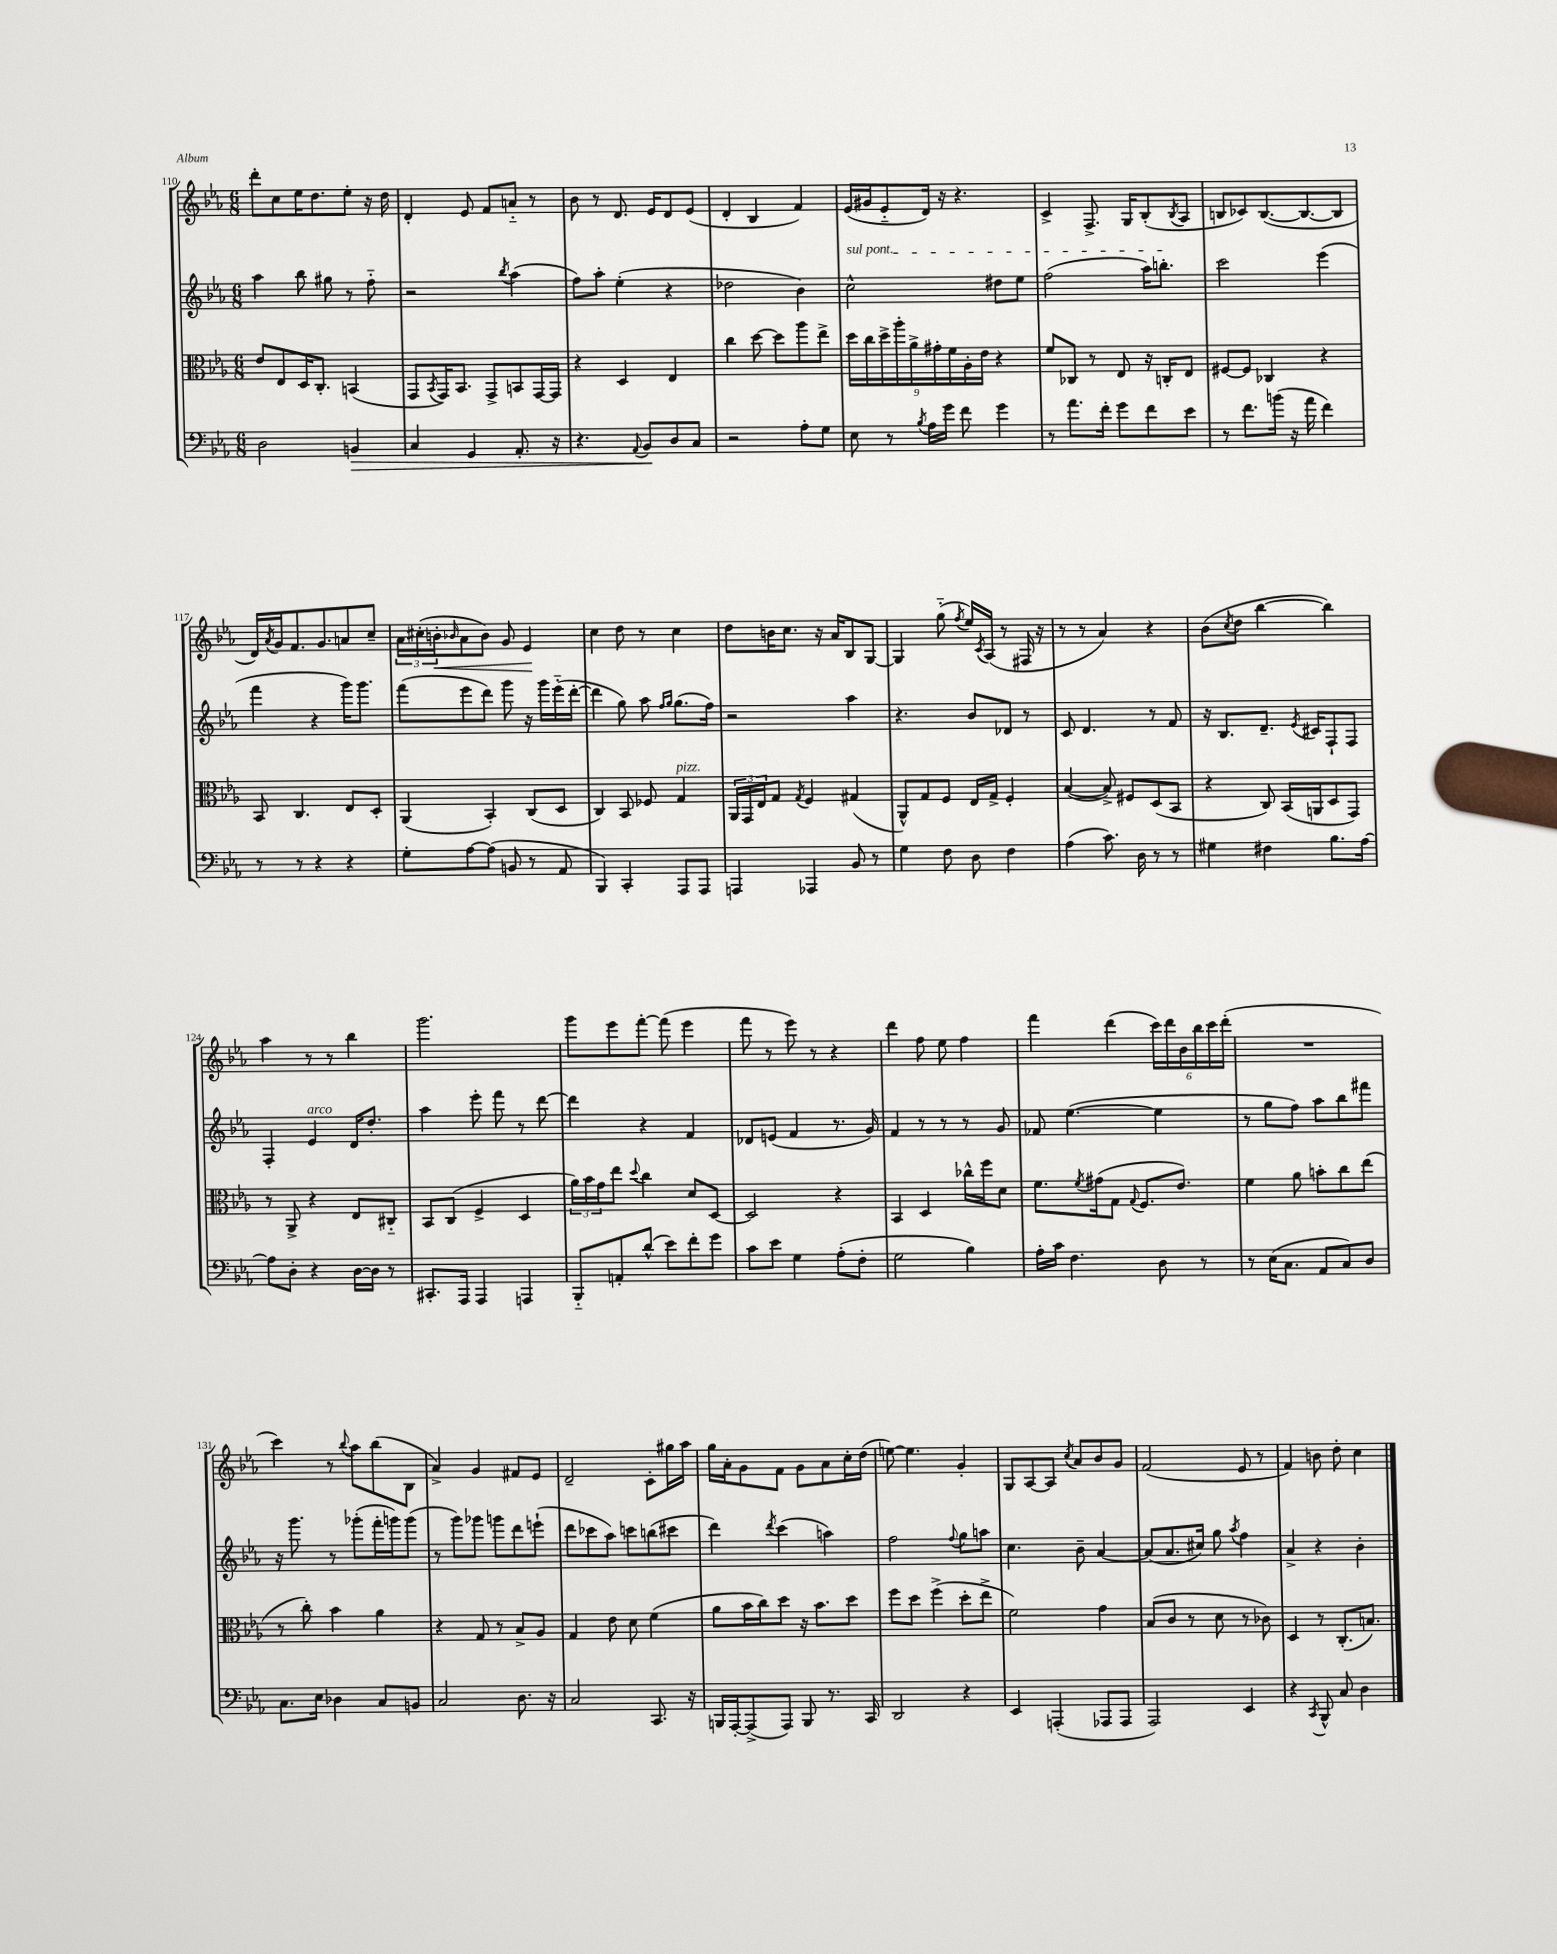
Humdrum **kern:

**kern	**kern	**kern	**kern
*staff4	*staff3	*staff2	*staff1
*clefF4	*clefC3	*clefG2	*clefG2
*k[b-e-a-]	*k[b-e-a-]	*k[b-e-a-]	*k[b-e-a-]
*M6/8	*M6/8	*M6/8	*M6/8
2D	8e-	4aa-	8ddd'
.	8E-	.	8cc
.	16D	8bb-	16ee-
.	8.C'	.	8.dd
.	.	8gg#	.
4BB	(4BB	8r	8ee-'
.	.	8ff'~	16r
.	.	.	16dd
=	=	=	=
4C	8GG	2r	4d'
.	8qBB-	.	.
.	16GG)	.	.
.	8.BB-	.	.
4GG	.	.	8e-
.	8GG^	.	8f
.	.	8qbb-	.
8.AA-'	8BB	(4aa-	8a'~
.	[16GG	.	8r
16r	16GG]	.	.
=	=	=	=
4.r	4r	8ff)	8b-
.	.	8aa-'	8r
.	4D	(4ee-'	8.d
8qqAA-	.	.	.
8BB-	.	.	.
.	.	.	16e-
8D	4E-	4r	8d
8C	.	.	(8e-
=	=	=	=
2r	4cc	2dd-	4d'
.	[8dd	.	4B-
.	8dd]	.	.
8A-'	8aa-	4b-)	4f)
8G	8ee-^	.	.
=	=	=	=
8E-	18dd	2cc^^	(16e-
.	18cc	.	.
.	.	.	16g#
.	18dd^	.	.
8r	.	.	8e-'~
.	18aa-'	.	.
.	18a-^	.	.
8qB-	.	.	.
16A-	.	.	16d)
.	18g#'	.	.
16g	.	.	16r
.	18f	.	.
8f	.	.	4.r
.	18A-'	.	.
.	18e-	.	.
4g	4r	8dd#	.
.	.	8ee-	.
=	=	=	=
8r	8f	(2ff	4c^
8.a-	8C-	.	.
.	8r	.	8.F^
16f'	.	.	.
8g	8E-	.	.
.	.	.	16G
8f	16r	16aa-)	(8B-'
.	16C'	8.bb'	.
.	.	.	8qB-
8e-	8E-	.	8A-
=	=	=	=
8r	[8F#	2ccc	8B
8.f	8F#]	.	8c-)
.	4C-	.	([8.B
(16b	.	.	.
16r	.	.	.
16a-	.	.	8.B_
4f)	4r	(4eee-	.
.	.	.	8B]
=	=	=	=
8r	8BB-	4fff	16d)
.	.	.	8qa-
.	.	.	16g
8r	4.C	.	8.f
4r	.	4r	.
.	.	.	8.g
4r	8E-	16ggg)	8a
.	.	8.ggg	.
.	8D'	.	8cc~
=	=	=	=
8G'	(4AA-	(8fff	24a-
.	.	.	(24cc#'
.	.	.	24b'
.	.	.	16qqb-
[8A-	.	8eee-	8a-
(8A-]	4BB-')	8ddd)	8b-)
8BB	.	8ggg	8g
8r	(8C	16r	4e-
.	.	16ggg	.
8AA-	8D	(16eee-'~	.
.	.	[16ddd'	.
=	=	=	=
4BBB-)	4C)	4ddd]	4cc
4CC'	8BB-	8gg)	8dd
.	8F-	8aa-	8r
.	.	16qqff	.
.	.	16qqgg	.
8AAA-	4G	(8.gg	4cc
8AAA-	.	.	.
.	.	16ff)	.
=	=	=	=
4AAA	24AA-	2r	8dd
.	24GG	.	.
.	24E-	.	.
.	8G	.	16b
.	.	.	8.cc
.	8qG	.	.
4AAA-	4F	.	.
.	.	.	16r
.	.	.	16a-
8BB-	(4G#	4aa-	8B-
8r	.	.	[8G
=	=	=	=
4G	8AA-^^)	4.r	4G]
.	8G	.	.
8F	8F	.	(8gg'~
.	.	.	8qff
8D	16E-	8b-	16ee-)
.	.	.	8qc
.	16G^	.	(16A-
4F	4F'	8d-	8r
.	.	8r	16F#
.	.	.	16r
=	=	=	=
(4A-	([4B-	8c	8r
.	.	4.d	8r
8.c)	8B-^])	.	4a-)
.	8F#	.	.
16D	.	.	.
8r	(8D	8r	4r
8r	8BB-	8f	.
=	=	=	=
4G#	4r	16r	(8b-
.	.	8.B-	.
.	.	.	8qcc
.	.	.	8dd
4F#	8C)	8.d~	[4bb-
.	(16BB-	.	.
.	.	8qe-	.
.	16AA	16c#	.
8.B-	8D	8F`	4bb-])
.	8GG)	8F	.
[16A-	.	.	.
=	=	=	=
8A-]	8r	4F'	4aa-
8D'	8AA-^	.	.
4r	4r	4e-	8r
.	.	.	8r
[16D	8E-	16d	4bb-
16D]	.	8.dd'	.
8r	8C#'~	.	.
=	=	=	=
8.CC#'	8BB-	4aa-	2.ggg
.	(8C	.	.
16AAA-	.	.	.
4AAA-	4F^	8eee-'	.
.	.	8fff	.
4AAA	4D	8r	.
.	.	[8ddd	.
=	=	=	=
8BBB-'~	24a-)	4ddd]	8ggg
.	24b-	.	.
.	24g	.	.
8AA'	8ee-	.	8eee-
.	8qqdd	.	.
(8d^^	4cc	4r	[8fff'
8e-)	.	.	(8fff]
8f'	8d	4f	4eee-
8g	[8D	.	.
=	=	=	=
8c	2D]	8d-	8fff
8e-	.	(8e	8r
4G	.	4f	8eee-)
.	.	.	8r
(8A-'	4r	8.r	4r
8F'	.	.	.
.	.	16g)	.
=	=	=	=
2G	4BB-	4f	4ddd
.	4D	8r	8ff
.	.	8r	8ee-
4B-)	16cc-^^	8r	4ff
.	16ff	.	.
.	8d	8g	.
=	=	=	=
16A-'	8.f	8f-	4fff
16c	.	.	.
4.F	.	([4.ee-	.
.	8qf	.	.
.	(16g#	.	.
.	8G	.	(4ddd
.	8qqG	.	.
.	8.F	.	.
8D	.	4ee-]	24ccc)
.	.	.	24ddd
.	8.e-)	.	.
.	.	.	24b-
8r	.	.	24bb-
.	.	.	24ccc
.	.	.	(24ddd'
=	=	=	=
8r	4f	8r	2.r
(16E-	.	8gg	.
8.C	.	.	.
.	8a-	8ff)	.
8AA-	8b'	8aa-	.
8C)	8cc	8bb-	.
8D	(8ee-	8fff#	.
=	=	=	=
8.C	8r	16r	4ccc)
.	.	8.ggg	.
.	8cc')	.	.
16E-	.	.	.
4D-	4b-	8r	8r
.	.	.	8qqbb-
.	.	(8ggg-'	8aa-
8C	4a-	16fff'	(8bb-
.	.	16ggg)	.
8BB	.	(8ggg	8B-
=	=	=	=
2C	4r	8r	4a-^)
.	.	8ggg)	.
.	8G	8ggg-	4g
.	8r	8ggg	.
8.D	8B-^	8ddd	8f#
.	8A-	(8eee`	8e-
16r	.	.	.
=	=	=	=
2C	4G	8ddd	2d~
.	.	8ccc-	.
.	8e-	8aa-)	.
.	8d	8ccc	.
8.CC	(4f	(8bb	8c'
.	.	8ccc#	16gg#
16r	.	.	16aa-
=	=	=	=
16BBB	8a-	4ddd)	16gg
[16AAA-'	.	.	16a-'
(8AAA-^]	16b-	.	8g
.	16cc)	.	.
.	.	8qddd	.
8AAA-)	8dd	(4ccc	8f
8BBB	16r	.	8g
.	8.b-	.	.
8.r	.	4aa)	8a-
.	8dd	.	16cc'
16CC	.	.	(16dd
=	=	=	=
2DD	8ff	2ff	[8ee)
.	8dd	.	4.ee]
.	(4ff^	.	.
.	.	8qqff	.
4r	8dd'	8gg	4g'
.	8ee-^	8aa	.
=	=	=	=
4EE-	2f)	4.cc	8G
.	.	.	[8A-
(4AAA'	.	.	8A-]
.	.	.	8qcc
.	.	8b-~	8a-
8AAA-	4g	[4a-	8b-
8AAA-	.	.	8g
=	=	=	=
2AAA-)	(8B-	(8a-]	(2f
.	8c	8.a-	.
.	8r	.	.
.	.	16cc#)	.
.	8d	8gg	.
.	.	8qaa-	.
4EE-	8r	4ff	8e-
.	8c-)	.	8r
=	=	=	=
4r	4D	4a-^	4f)
8qCC	.	.	.
8BBB-^^	8r	4r	8b
8C	(8.C'	.	8dd'
4D	.	4b-'	4cc
.	8.B)	.	.
==	==	==	==
*-	*-	*-	*-
